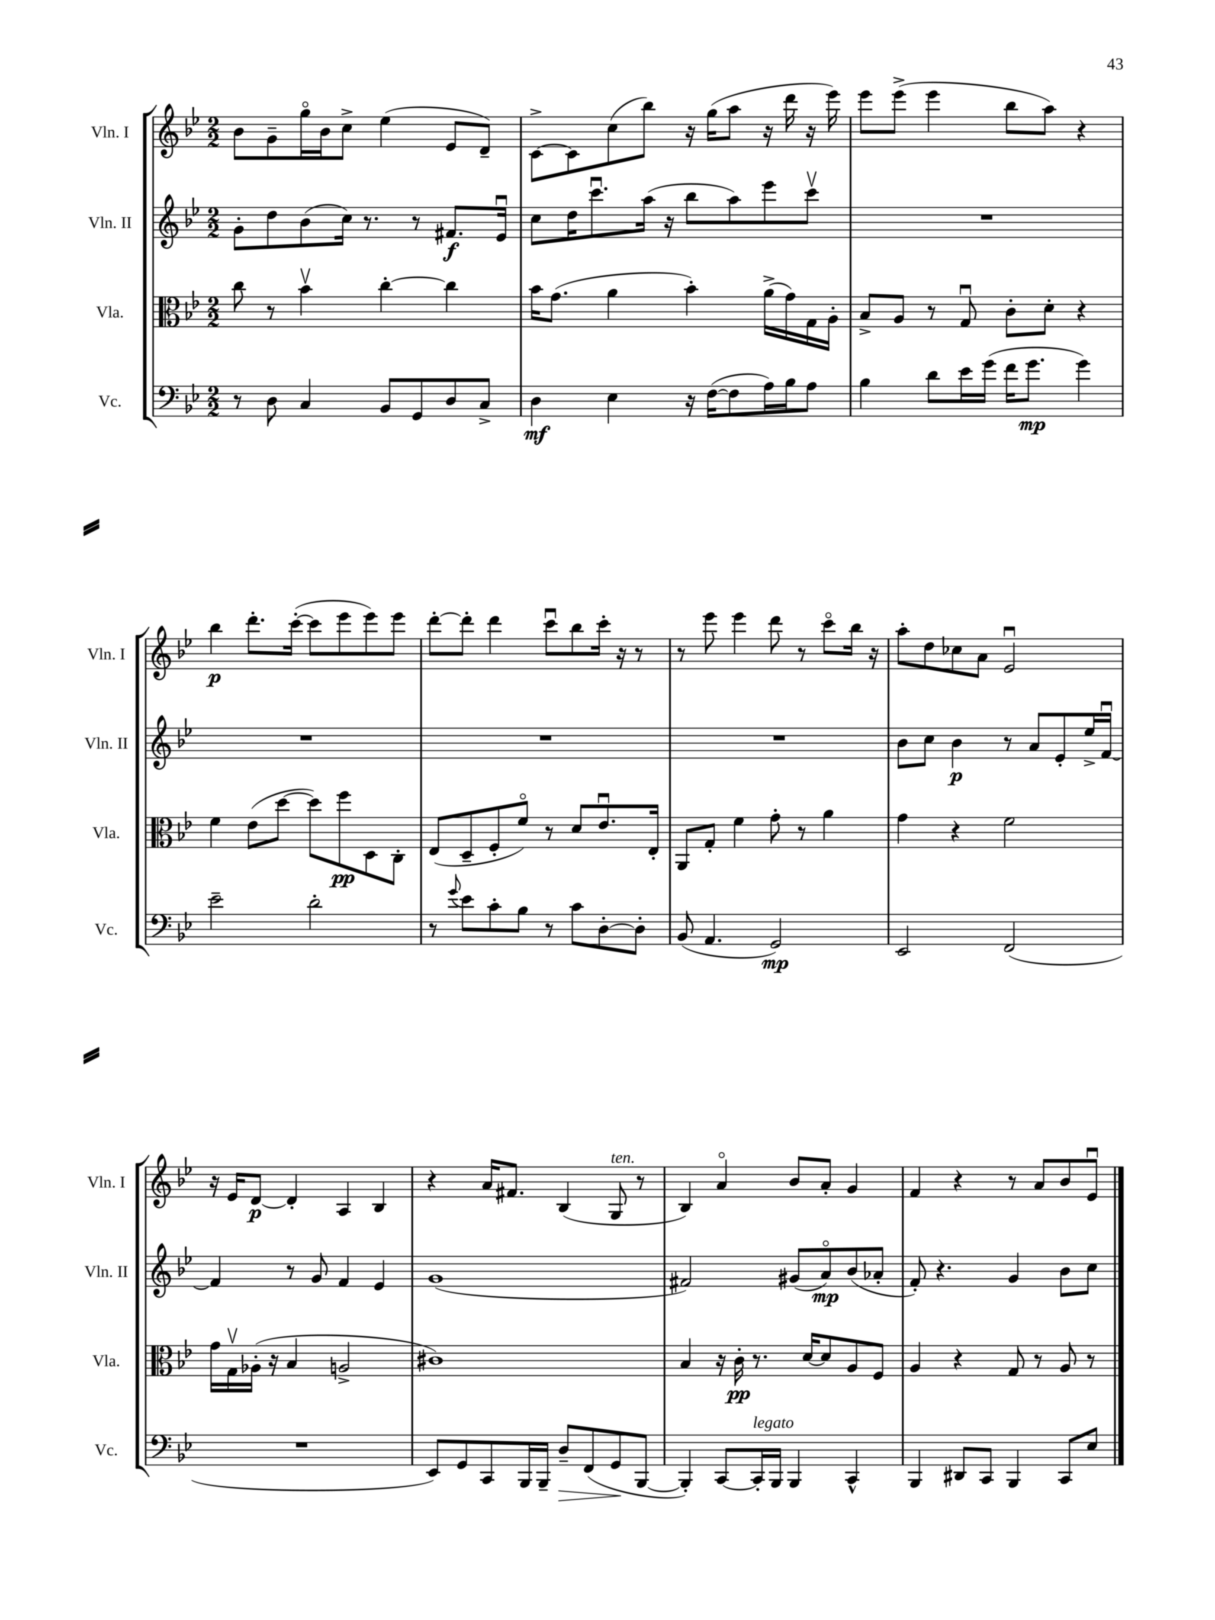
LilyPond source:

<<
\new StaffGroup <<
\new Staff = "s0" \with { instrumentName = "Vln. I" shortInstrumentName = "Vln. I" } {
    \clef treble \key bes \major \numericTimeSignature \time 2/2
    bes'8 g'8-- g''16\flageolet bes'16 c''8-> ees''4( ees'8 d'8--) |
    c'8~-> c'8 c''8( bes''8) r16 g''16( a''8 r16 d'''16 r16 ees'''16) |
    ees'''8 ees'''8->( ees'''4 bes''8 a''8) r4 |
    bes''4\p d'''8.-. c'''16~-.( c'''8 ees'''8 ees'''8) ees'''8 |
    d'''8~-. d'''8-. d'''4 c'''8\downbow bes''8 c'''16-. r16 r8 |
    r8 ees'''8 ees'''4 d'''8 r8 c'''8\flageolet bes''16 r16 |
    a''8-. d''8 ces''8 a'8 ees'2\downbow |
    r16 ees'16 d'8~\p d'4-. a4 bes4 |
    r4 a'16 fis'8. bes4( g8^\markup { \italic "ten." } r8 |
    bes4) a'4\flageolet bes'8 a'8-. g'4 |
    f'4 r4 r8 a'8 bes'8 ees'8\downbow \bar "|." |
}
\new Staff = "s1" \with { instrumentName = "Vln. II" shortInstrumentName = "Vln. II" } {
    \clef treble \key bes \major \numericTimeSignature \time 2/2
    g'8-. d''8 bes'8( c''16) r8. r8 fis'8.\f ees'16\downbow |
    c''8 d''16 c'''8.\downbow a''16( r16 bes''8 a''8) ees'''8 c'''8\upbow |
    R1 |
    R1 |
    R1 |
    R1 |
    bes'8 c''8 bes'4\p r8 a'8 ees'8-. ees''16-> f'16~\downbow |
    f'4 r8 g'8 f'4 ees'4 |
    g'1( |
    fis'2) gis'8( a'8\flageolet\mp) bes'8( aes'8-. |
    f'8-.) r4. g'4 bes'8 c''8 \bar "|." |
}
\new Staff = "s2" \with { instrumentName = "Vla." shortInstrumentName = "Vla." } {
    \clef alto \key bes \major \numericTimeSignature \time 2/2
    c''8 r8 bes'4\upbow c''4~-. c''4 |
    bes'16 g'8.( a'4 bes'4-.) a'16->( g'16) g16 a16-. |
    bes8-> a8 r8 g8\downbow c'8-. d'8-. r4 |
    f'4 ees'8( d''8~ d''8) f''8\pp d8 c8-. |
    ees8( d8-- f8-. f'8\flageolet) r8 d'8 ees'8.\downbow ees16-. |
    a,8 g8-. f'4 g'8-. r8 a'4 |
    g'4 r4 f'2 |
    g'16 g16\upbow aes16-.( r16 bes4 a2-> |
    cis'1) |
    bes4 r16 c'16-.\pp r8. d'16~ d'8 a8 f8 |
    a4 r4 g8 r8 a8 r8 \bar "|." |
}
\new Staff = "s3" \with { instrumentName = "Vc." shortInstrumentName = "Vc." } {
    \clef bass \key bes \major \numericTimeSignature \time 2/2
    r8 d8 c4 bes,8 g,8 d8 c8-> |
    d4\mf ees4 r16 f16~( f8 a16) bes16 a8 |
    bes4 d'8 ees'16 g'16( f'16 g'8.\mp g'4) |
    ees'2-- d'2-. |
    r8 \appoggiatura { g'8 } ees'8 c'8-. bes8 r8 c'8 d8~-. d8-. |
    bes,8( a,4. g,2\mp) |
    ees,2 f,2( |
    R1 |
    ees,8) g,8 c,8 bes,,16 bes,,16-- d8--\> f,8( g,8\! bes,,8~ |
    bes,,4-.) c,8~ c,16-.^\markup { \italic "legato" } bes,,16 bes,,4 c,4-^ |
    bes,,4 dis,8 c,8 bes,,4 c,8 ees8 \bar "|." |
}
>>
>>
\layout { \context { \Score \remove "Bar_number_engraver" } }
